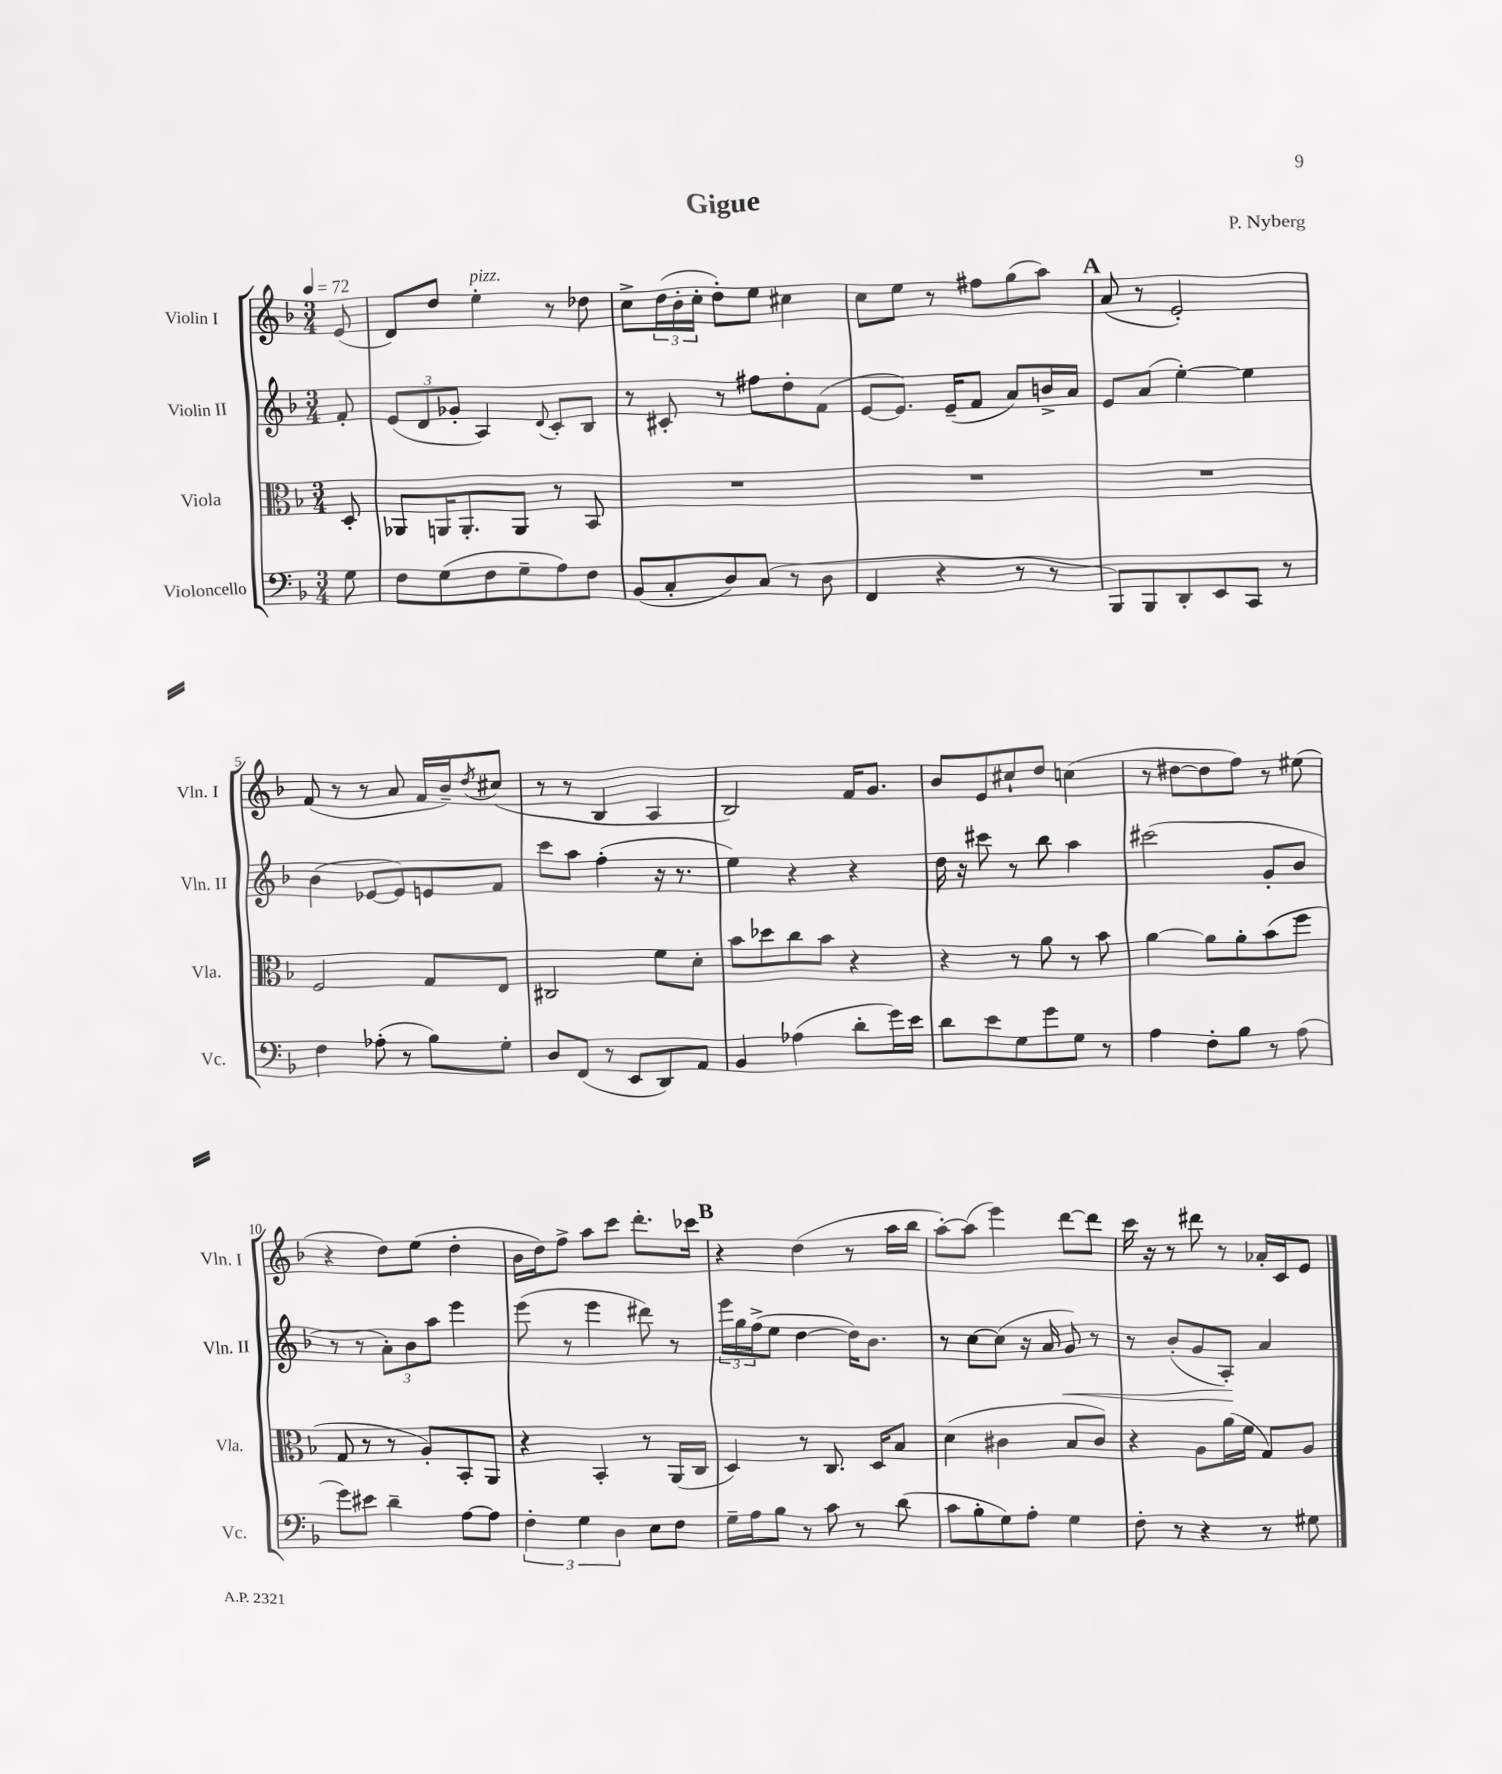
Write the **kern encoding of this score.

**kern	**kern	**kern	**kern
*staff4	*staff3	*staff2	*staff1
*clefF4	*clefC3	*clefG2	*clefG2
*k[b-]	*k[b-]	*k[b-]	*k[b-]
*M3/4	*M3/4	*M3/4	*M3/4
*MM72	*MM72	*MM72	*MM72
8G	8D'	8f'	(8e
=	=	=	=
8F	8AA-	(12e	8d)
.	.	12d	.
(8G	16AA	.	8dd
.	.	12g-'	.
.	8.AA'	.	.
8F	.	4A)	4ee'
8G~	8AA	.	.
.	.	8qqd	.
8A)	8r	8c'	8r
8F	8BB-	8B-	8dd-
=	=	=	=
(8BB-	2.r	8r	8cc^
8C'	.	8c#'	(24dd
.	.	.	24b-'
.	.	.	24cc'
8D)	.	8r	8dd')
(8C	.	8ff#	8ee
8r	.	8dd'	4cc#
8D	.	(8f	.
=	=	=	=
4FF	2.r	[8e	8cc
.	.	8.e])	8ee
4r	.	.	8r
.	.	(16e~	.
.	.	8f	8ff#
8r	.	8a)	(8gg
8r	.	16b^	8aa)
.	.	16a	.
=	=	=	=
8BBB-)	2.r	8e	(8a
8BBB-	.	(8a	8r
8DD'	.	[4ee')	2e')
8EE	.	.	.
8CC	.	4ee]	.
8r	.	.	.
=	=	=	=
4F	2F	(4b-	(8f
.	.	.	8r
(8A-'	.	[8e-	8r
8r	.	8e-])	8a
8B-)	8G	8e	16f
.	.	.	16b-~)
.	.	.	8qdd
8G'	8E	8f	(8cc#
=	=	=	=
8D	2C#	8ccc	8r
(8FF	.	8aa	8r
8r	.	(4ff'	4B-
8EE	.	.	.
8DD)	8f	16r	4A
.	.	8.r	.
8AA	8d'	.	.
=	=	=	=
4BB-	8b-	4ee)	2B-)
.	8dd-	.	.
(4A-	8cc	4r	.
.	8b-	.	.
8d'	4r	4r	16f
.	.	.	8.g
16g)	.	.	.
16e	.	.	.
=	=	=	=
8d	4r	16dd	8b-
.	.	16r	.
8e	.	8ccc#	8e
8G	8r	8r	8cc#`
8g	8a	8bb-	8dd
8G	8r	4aa	(4cc
8r	8b-	.	.
=	=	=	=
4A	[4a	(2ccc#	8r
.	.	.	[8dd#
8F'	8a]	.	8dd#]
8B-	8a'	.	8ff)
8r	(8b-	8g'	8r
(8A	8ff	8b-	(8ee#
=	=	=	=
8g)	8G	8r	4r
8e#	8r	8r	.
4d~	8r	12a')	8dd)
.	.	12b-	.
.	8A')	.	(8ee
.	.	12aa	.
[8A	8BB-'	4eee	4dd'
8A]	8AA	.	.
=	=	=	=
6F'	4r	(8eee	16b-
.	.	.	16dd)
.	.	8r	8ff^
6G	.	.	.
.	4BB-'	4eee	8aa
6D	.	.	.
.	.	.	8ccc
8E	8r	8ddd#)	8.ddd'
8F	(16AA	8r	.
.	16C	.	16ccc-
=	=	=	=
16G~	4D)	24eee	4r
.	.	24gg	.
16A	.	.	.
.	.	(24ff^	.
8B-	.	8ee	.
8r	8r	[4dd	(4dd
8c	8.C	.	.
8r	.	16dd])	8r
.	16D	8.b-	.
(8d	8B-	.	16aa
.	.	.	16bb-
=	=	=	=
8c	(4d	8r	[8aa')
8B-'	.	[8cc	(8aa]
8G)	4c#	(8cc]	4eee)
8A'	.	16r	.
.	.	16a	.
4G	8B-	8g)	[8ddd
.	8c#)	8r	8ddd]
=	=	=	=
8F'	4r	8r	16ccc
.	.	.	16r
8r	.	(8b-'	8r
4r	8A	8g	8ddd#
.	(16a	8A')	8r
.	16f	.	.
8r	8G)	4a	16a-'
.	.	.	16c
8G#	8A	.	8e
==	==	==	==
*-	*-	*-	*-
